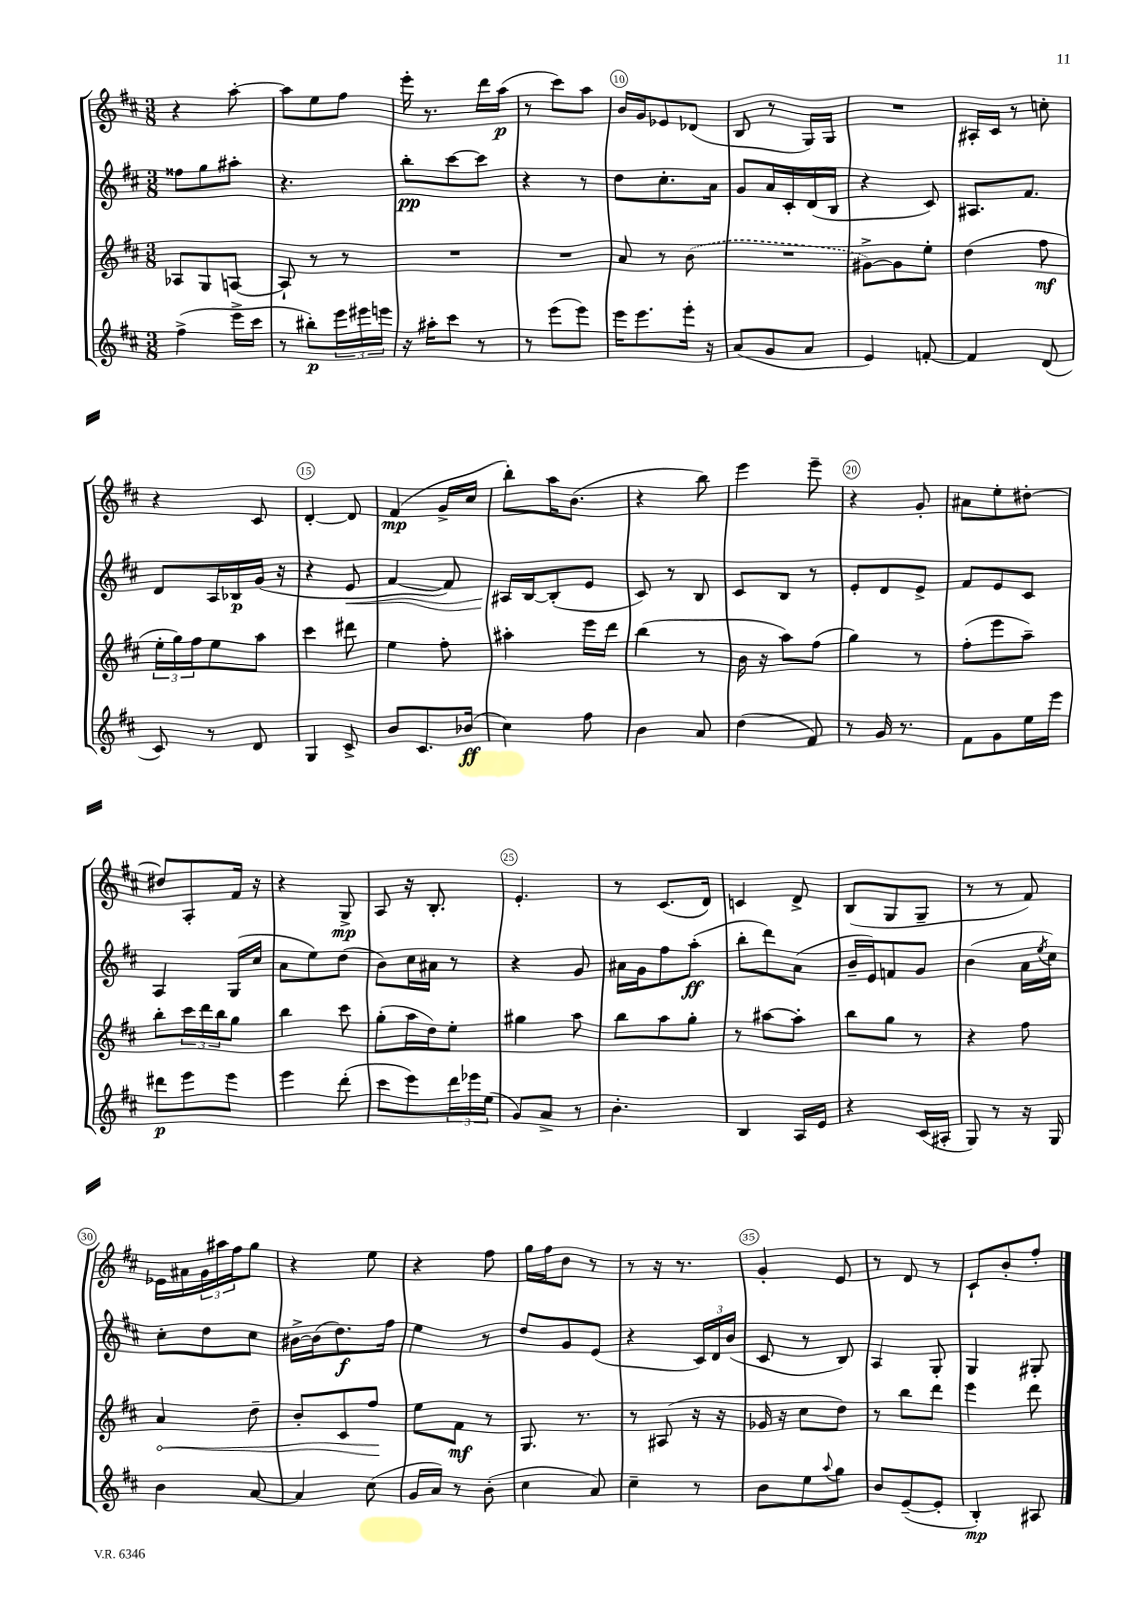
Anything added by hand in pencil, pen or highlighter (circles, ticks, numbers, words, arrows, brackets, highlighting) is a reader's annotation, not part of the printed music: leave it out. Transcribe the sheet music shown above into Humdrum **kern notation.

**kern	**kern	**kern	**kern
*staff4	*staff3	*staff2	*staff1
*clefG2	*clefG2	*clefG2	*clefG2
*k[f#c#]	*k[f#c#]	*k[f#c#]	*k[f#c#]
*M3/8	*M3/8	*M3/8	*M3/8
(4ff#^	8A-	8ff##	4r
.	8G	8gg	.
16eee^	[8A	8aa#'	[8aa'
16ccc#	.	.	.
=	=	=	=
8r	8A`]	4.r	8aa]
8bb#')	8r	.	8ee
24eee	8r	.	8ff#
24eee#	.	.	.
24eee	.	.	.
=	=	=	=
16r	4.r	8bb'	16eee'
16aa#'	.	.	8.r
8ccc#	.	[8ccc#	.
8r	.	8ccc#]	16ddd
.	.	.	(16aa
=	=	=	=
8r	4.r	4r	8r
(8eee	.	.	8ccc#)
8eee)	.	8r	8aa
=	=	=	=
16eee	8a	8dd	16b
8.eee	.	.	16g
.	8r	8.cc#'	8e-
16eee'	(8b	.	(8d-
16r	.	16a	.
=	=	=	=
(8a	4.r	8g	8B
8g	.	16a	8r
.	.	16c#'	.
8a	.	(16d	16G)
.	.	16B	16G
=	=	=	=
4e)	[8g#^)	4r	4.r
.	8g#]	.	.
[8f'	8ee'	8c#)	.
=	=	=	=
4f]	(4dd	8.A#	16A#'
.	.	.	16c#
.	.	.	8r
.	.	8.f#	.
(8d	8ff#	.	8cc'
=	=	=	=
8c#)	24ee'	8d	4r
.	24gg)	.	.
.	24ff#	.	.
8r	8ee	16A	.
.	.	16B-	.
8d	8aa	(16g	8c#
.	.	16r	.
=	=	=	=
4G	4ccc#	4r	[4d'
8c#^	8ddd#	8e	8d]
=	=	=	=
8b	4ee	[4f#	(4f#
8.c#	.	.	.
.	8ff#'	8f#])	16g^
(16b-	.	.	16cc#
=	=	=	=
4cc#)	4aa#'	16A#	8bb')
.	.	[16B	.
.	.	(8B']	16aa
.	.	.	(8.b
8ff#	16eee	8e	.
.	16ddd	.	.
=	=	=	=
4b	(4bb	8c#)	4r
.	.	8r	.
8a	8r	8B	8bb)
=	=	=	=
(4dd	16b	8c#	4eee
.	16r	.	.
.	8aa)	8B	.
8f#)	(8ff#	8r	8eee~
=	=	=	=
8r	4gg)	8e'	4r
16g	.	8d	.
8.r	.	.	.
.	8r	8e^	8g'
=	=	=	=
8f#	(8ff#'	8f#	8a#
8g	8eee	8e	8ee'
16ee	8aa~)	8c#	[8dd#'
16eee	.	.	.
=	=	=	=
8ddd#	8bb'	4A	8dd#]
8eee	24ccc#	.	8A'
.	24ddd	.	.
.	24bb	.	.
8eee	8gg	(16G	16f#
.	.	16cc#	16r
=	=	=	=
4eee	4bb	8a	4r
.	.	8ee)	.
(8ddd'	8ccc#	(8dd	8G^
=	=	=	=
8ccc#	(8gg'	8b)	8A
8eee)	16aa	16cc#	16r
.	16dd)	16a#	8.B'
24ddd	8ee'	8r	.
24eee-	.	.	.
(24ee	.	.	.
=	=	=	=
8g)	4gg#	4r	4.e'
8a^	.	.	.
8r	8aa	8g	.
=	=	=	=
4.b'	8bb	16a#	8r
.	.	16g	.
.	8aa	8ff#	(8.c#
.	8gg'	(8aa'	.
.	.	.	16d)
=	=	=	=
4B	8r	8bb'	4c
.	[8aa#	8ddd)	.
16A	8aa#']	(8a	8d^
16e	.	.	.
=	=	=	=
4r	8bb	16b~	(8B
.	.	16e)	.
.	8gg	8f	8G
(16c#	8r	8g	8G~
16A#'	.	.	.
=	=	=	=
8G)	4r	(4b	8r
8r	.	.	8r
16r	8ff#	16a	8f#)
.	.	8qee	.
16G	.	16cc#)	.
=	=	=	=
4b	4a	8cc#'	16e-
.	.	.	16a#
.	.	8dd	24g
.	.	.	24aa#
.	.	.	24ff#
[8a	8dd~	8cc#	8gg
=	=	=	=
4a]	8b'	[16b#^	4r
.	.	(16b#]	.
.	8c#	8.dd)	.
(8cc#	8ff#	.	8ee
.	.	16ff#	.
=	=	=	=
16g	8ee	4ee	4r
16a)	.	.	.
8r	8f#	.	.
(8b'	8r	8r	8ff#
=	=	=	=
4cc#	8.G	8dd	16gg
.	.	.	16ff#
.	.	8g	8b
.	8.r	.	.
8a)	.	(8e	8r
=	=	=	=
4cc#~	8r	4r	8r
.	(8A#	.	16r
.	.	.	8.r
8r	16r	24c#)	.
.	.	24d	.
.	16r	.	.
.	.	(24b	.
=	=	=	=
8b	16g-	8c#	4g'
.	16r	.	.
8ee	8cc#	8r	.
8qqaa	.	.	.
8gg	8dd)	8B)	8e
=	=	=	=
8b	8r	4A	8r
([8e~	8bb	.	8d
8e']	8ddd	8G'	8r
=	=	=	=
4B')	4eee	4G	8c#`
.	.	.	8b'
8A#	8ddd	8G#'	8ff#'
==	==	==	==
*-	*-	*-	*-
